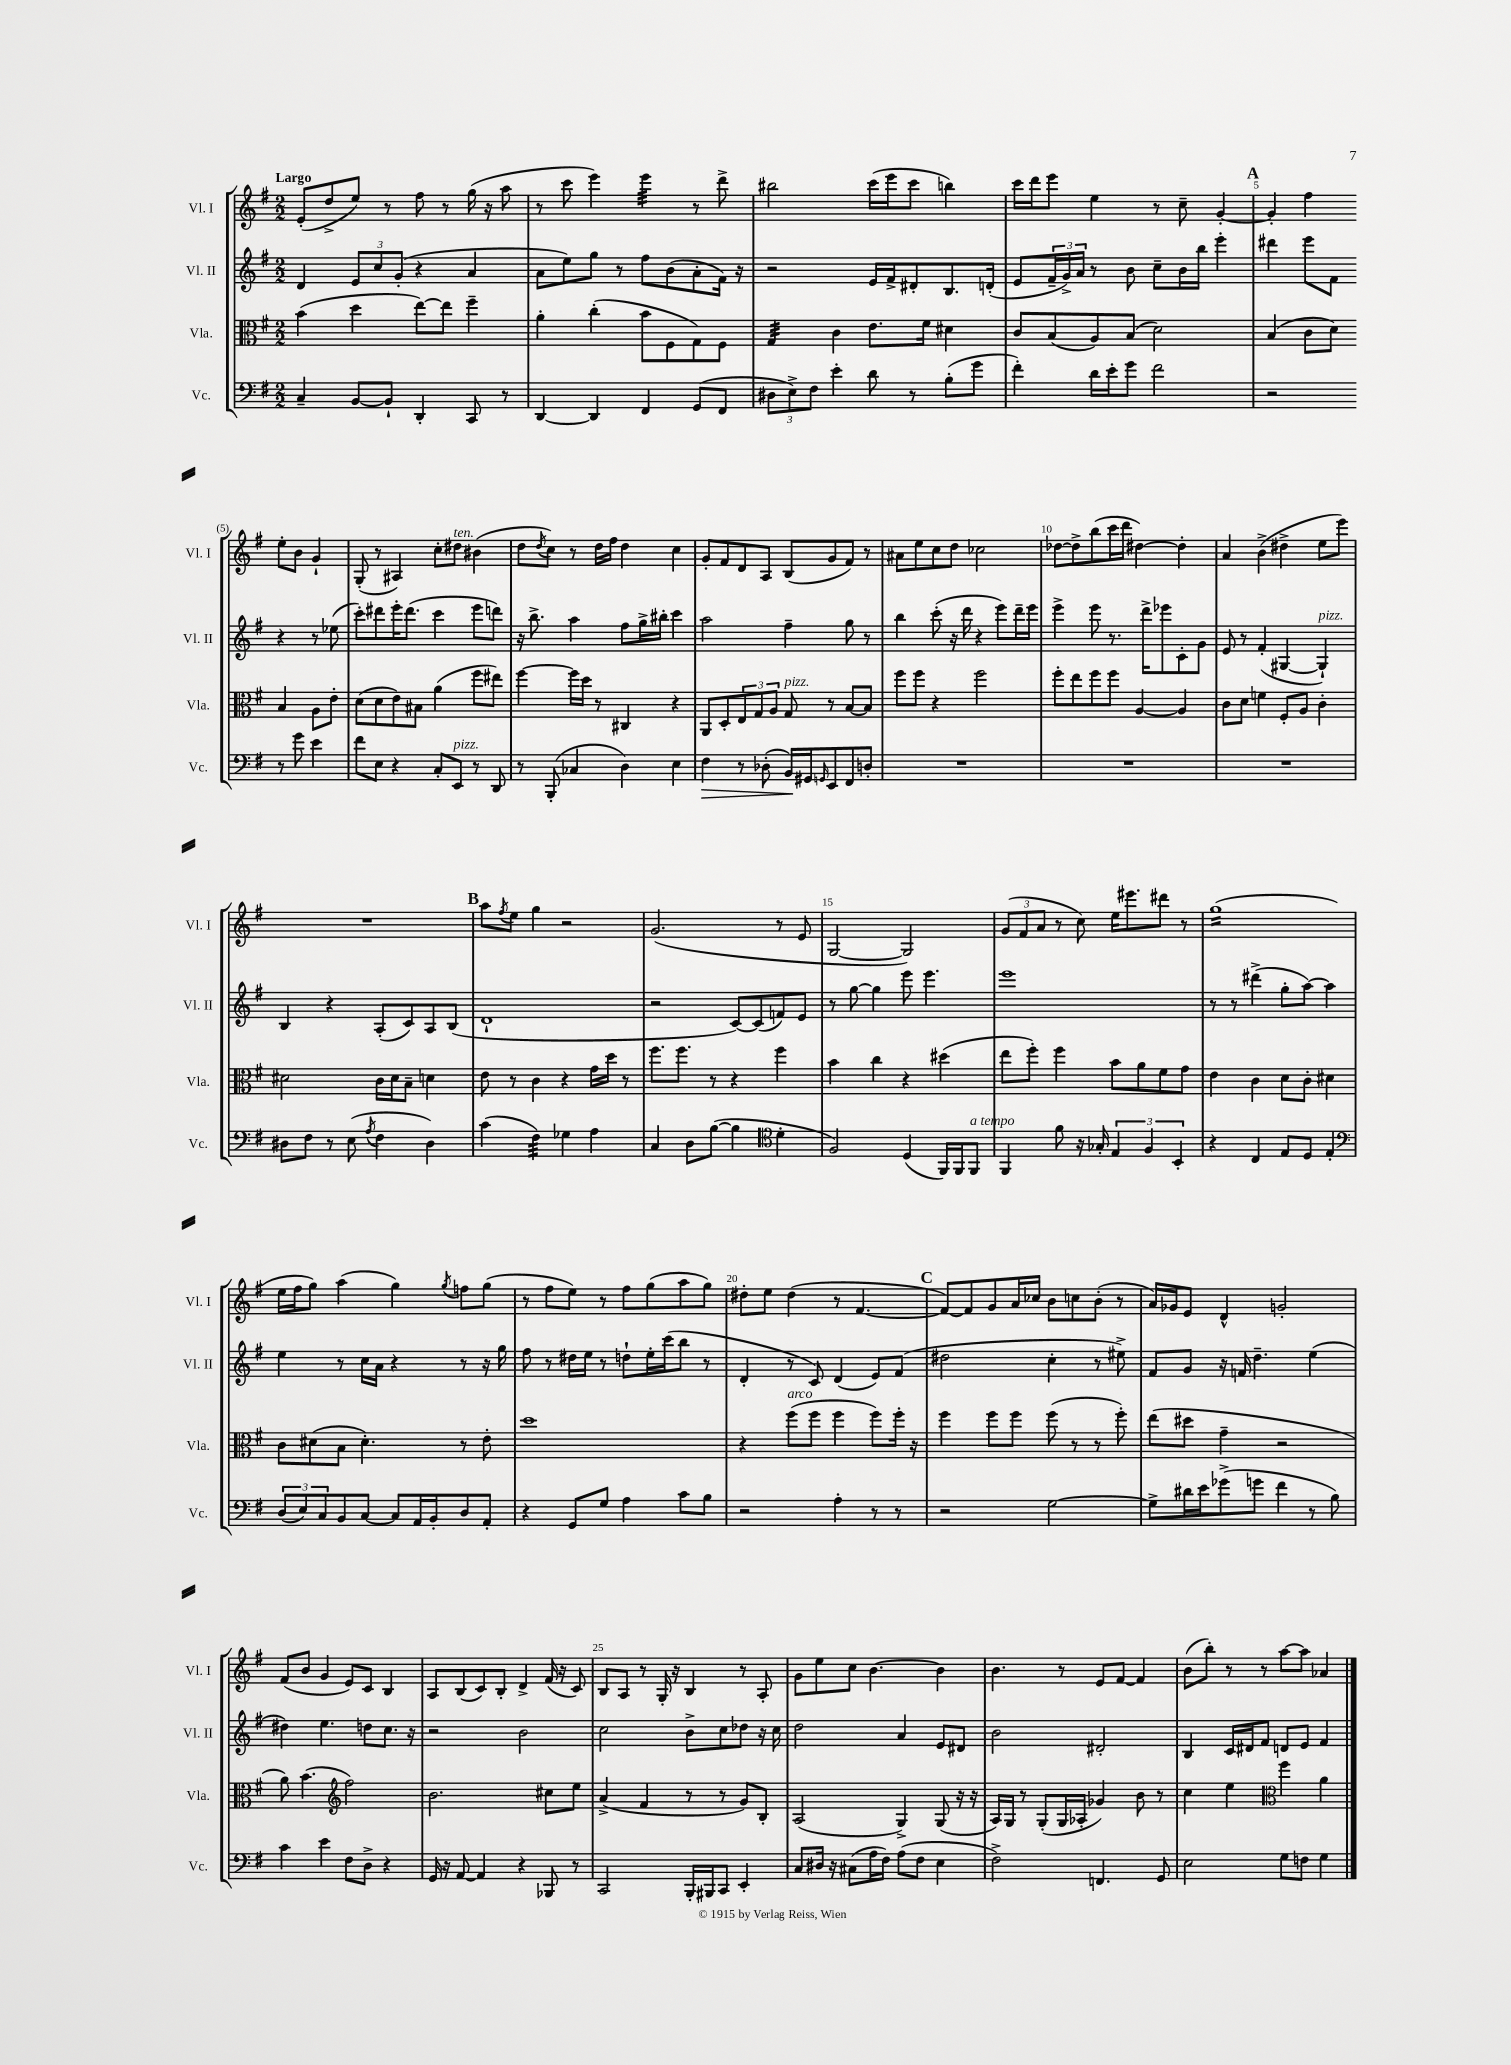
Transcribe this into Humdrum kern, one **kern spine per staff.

**kern	**kern	**kern	**kern
*staff4	*staff3	*staff2	*staff1
*clefF4	*clefC3	*clefG2	*clefG2
*k[f#]	*k[f#]	*k[f#]	*k[f#]
*M2/2	*M2/2	*M2/2	*M2/2
4C~	(4b	4d	(8e'
.	.	.	8dd^
[8BB	4dd	12e	8ee)
.	.	12cc	.
8BB`]	.	.	8r
.	.	(12g'	.
4DD'	[8ee)	4r	8ff#
.	8ee]	.	8r
8CC	4ff#~	4a	(16gg
.	.	.	16r
8r	.	.	8aa
=	=	=	=
[4DD	4a'	8a	8r
.	.	8ee)	8ccc
4DD]	(4cc'	8gg	4eee)
.	.	8r	.
4FF#	8b	8ff#	4eee
.	8F#	(8b	.
(8GG	8G)	8a'	8r
8FF#	8F#	16f#)	8ddd^
.	.	16r	.
=	=	=	=
12D#	4G	2r	2bb#
12E^)	.	.	.
12F#	.	.	.
4e'	4c	.	.
8d	8.e	16e	(16ccc
.	.	16f#^	16eee
8r	.	8d#'	8ccc
.	16f#	.	.
(8B'	4d#	8.B	4bb)
8g	.	.	.
.	.	(16d'	.
=	=	=	=
4f#')	8c	8e	16ccc
.	.	.	16ddd
.	(8B	24f#~	8eee
.	.	24g^)	.
.	.	24a	.
16d	8A)	8r	4ee
16e'	.	.	.
8g	(8B	8b	.
2f#	2d)	8cc~	8r
.	.	16b	8cc~
.	.	16bb	.
.	.	4eee'	[4g'
=	=	=	=
2r	(4B	4ddd#	4g']
.	8c	8eee	4ff#
.	8d)	8f#	.
8r	4B	4r	8ee'
8g	.	.	8b
4e	8A	8r	4g`
.	8e'	(8ee-	.
=	=	=	=
8f#	(8d	8ccc')	(8G'
8E	8d	8ddd#	8r
4r	8e)	16eee'	4A#)
.	.	(8.ddd#	.
.	8B#	.	.
8C'	(4a	4ccc	8cc'
8EE	.	.	8dd#
8r	8ff#	8eee	(4b#
8DD	8ee#)	8ddd)	.
=	=	=	=
8r	[4ff#	16r	8dd
.	.	8.bb^	.
.	.	.	8qdd
(8BBB'	.	.	8cc)
4C-	16ff#]	4aa	8r
.	16dd	.	.
.	8r	.	16dd
.	.	.	16ff#
4D)	4C#	8ff#	4dd
.	.	16gg^	.
.	.	16bb#'	.
4E	4r	4ccc	4cc
=	=	=	=
4F#	8AA	2aa	8g'
.	8D'	.	8f#
8r	12E	.	8d
.	12G	.	.
(8D-'	.	.	8A
.	12A	.	.
16BB)	8G	4ff#~	(8B
16GG#	.	.	.
16qqGG	.	.	.
8EE	8r	.	8g
8FF#	[8B	8gg	8f#)
8D'	8B]	8r	8r
=	=	=	=
1r	8ff#	4bb	8a#
.	8ff#	.	8ee
.	4r	(8ccc'	8cc
.	.	16r	8dd
.	.	16ddd	.
.	2ff#	4r	2cc-
.	.	8eee)	.
.	.	16ddd~	.
.	.	16eee	.
=	=	=	=
1r	8ff#'	4eee^	[8dd-
.	8ee	.	8dd-^]
.	8ff#	8eee	(8bb
.	8ff#	8.r	16ccc
.	.	.	16ddd
.	[4A	.	[4dd#)
.	.	16ddd^	.
.	.	8eee-	.
.	4A]	8c'	4dd#']
.	.	8g	.
=	=	=	=
1r	8c	8e	4a
.	8d	8r	.
.	4f	(4f#'	(4b^
.	8F#'	[4G#	4dd#^
.	8A	.	.
.	4c'	4G#`])	8ee
.	.	.	8eee)
=	=	=	=
8D#	2d#	4B	1r
8F#	.	.	.
8r	.	4r	.
(8E	.	.	.
8qA	.	.	.
4F#	16c	(8A'	.
.	16d#	.	.
.	8B~	8c)	.
4D#)	4d	8A	.
.	.	(8B	.
=	=	=	=
(4c	8e	1d`	8aa
.	.	.	8qff#
.	8r	.	8ee
4F#)	4c	.	4gg
4G-	4r	.	2r
4A	16g	.	.
.	16dd	.	.
.	8r	.	.
=	=	=	=
4C	8.ff#	2r	(2.g
.	8.ff#	.	.
8D	.	.	.
([8B	8r	.	.
4B]	4r	[8c)	.
.	.	(8c]	.
*clefC4	*	*	*
4d'	4ff#	8f)	8r
.	.	8e	8e
=	=	=	=
2F#)	4b	8r	[2G
.	.	[8gg	.
.	4cc	4gg]	.
(4D	4r	8eee	2G])
.	.	4.eee	.
16FF#)	(4dd#	.	.
16FF#	.	.	.
8FF#	.	.	.
=	=	=	=
4FF#	8ee	1eee	(12g
.	.	.	12f#
.	8ff#')	.	.
.	.	.	12a
8f#	4ff#	.	8r
16r	.	.	8cc)
16G-'	.	.	.
6E	8b	.	16ee
.	.	.	8.eee#
.	8a	.	.
6F#	.	.	.
.	8f#	.	8ddd#
6BB'	.	.	.
.	8g	.	8r
=	=	=	=
4r	4e	8r	(1gg
.	.	8r	.
4C	4c	(4ddd#^	.
8E	8d	8gg'	.
8D	8c'	[8aa)	.
4E'	4d#	4aa]	.
=	=	=	=
*clefF4	*	*	*
(12D	8c	4ee	16ee
.	.	.	16ff#
12E)	.	.	.
.	(8d#	.	8gg)
12C	.	.	.
8BB	8B	8r	(4aa
[8C	4.d#')	16cc	.
.	.	16a	.
8C]	.	4r	4gg)
16AA	.	.	.
16BB'	.	.	.
.	.	.	8qgg
8D	8r	8r	8ff
8AA'	8e'	16r	(8gg
.	.	16gg	.
=	=	=	=
4r	1dd	8ff#	8r
.	.	8r	8ff#
8GG	.	16dd#	8ee)
.	.	16ee	.
8G	.	8r	8r
4A	.	8dd`	8ff#
.	.	16ee'	(8gg
.	.	(16ccc	.
8c	.	8bb	8aa
8B	.	8r	8gg)
=	=	=	=
2r	4r	4d'	8dd#'
.	.	.	8ee
.	(8ff#	8r	(4dd#
.	8ff#	8c)	.
4A'	4ff#	(4d	8r
.	.	.	[4.f#
8r	8ff#)	8e)	.
8r	16ff#'	(8f#	.
.	16r	.	.
=	=	=	=
2r	4ff#	2dd#	8f#_)
.	.	.	8f#]
.	8ff#	.	8g
.	8ff#	.	16a
.	.	.	16cc-
[2G	(8ff#	4cc'	8b
.	8r	.	8cc
.	8r	8r	(8b'
.	8ff#')	8ee#^)	8r
=	=	=	=
8G^]	(8ee	8f#	16a)
.	.	.	16g-
16d#	8dd#	8g	8e
16e	.	.	.
(8g-^	4g~	16r	4d^^
.	.	16f	.
8g	.	4.dd~	.
4f#	2r	.	2g'
8r	.	(4ee	.
8B)	.	.	.
=	=	=	=
4c	8a)	4dd#)	(8f#
.	(4.b	.	8b
4e	.	4.ee	4g
*	*clefG2	*	*
8F#	2ff#)	.	8e)
8D^	.	8dd	8c
4r	.	8.cc	4B
.	.	16r	.
=	=	=	=
16GG	2.b	2r	8A
16r	.	.	.
[8AA	.	.	(8B
4AA]	.	.	8c)
.	.	.	8B'
4r	.	2b	4d^
8BBB-	8cc#	.	(16f#
.	.	.	16r
8r	8ee	.	8c)
=	=	=	=
2CC	(4a^	2cc	8B
.	.	.	8A
.	4f#	.	8r
.	.	.	16G'
.	.	.	16r
16BBB'	8r	8b^	4B
16BBB#	.	.	.
8CC	8r	8cc	.
4EE'	8g)	8dd-	8r
.	8B'	16r	8A'
.	.	16cc	.
=	=	=	=
8C	(2A	2dd	8g
16D#	.	.	8ee
16r	.	.	.
(8C#	.	.	8cc
16A	.	.	[4.b
16F#)	.	.	.
(8A	4G^)	4a	.
8F#	.	.	.
4E	(8G	8e	4b]
.	16r	8d#	.
.	16r	.	.
=	=	=	=
2F#^)	16A)	2b	4.b
.	16G	.	.
.	8r	.	.
.	(8G'	.	.
.	16G	.	8r
.	16A-'	.	.
4.FF	4g-)	2d#'	8e
.	.	.	[8f#
.	8b	.	4f#]
8GG	8r	.	.
=	=	=	=
2E	4cc	4B	(8b
.	.	.	8bb')
.	4ee	16c	8r
.	.	16d#	.
.	.	8f#	8r
*	*clefC3	*	*
8G	4ff#	8d	[8aa
8F	.	8e	8aa]
4G	4a	4f#	4a-
==	==	==	==
*-	*-	*-	*-
